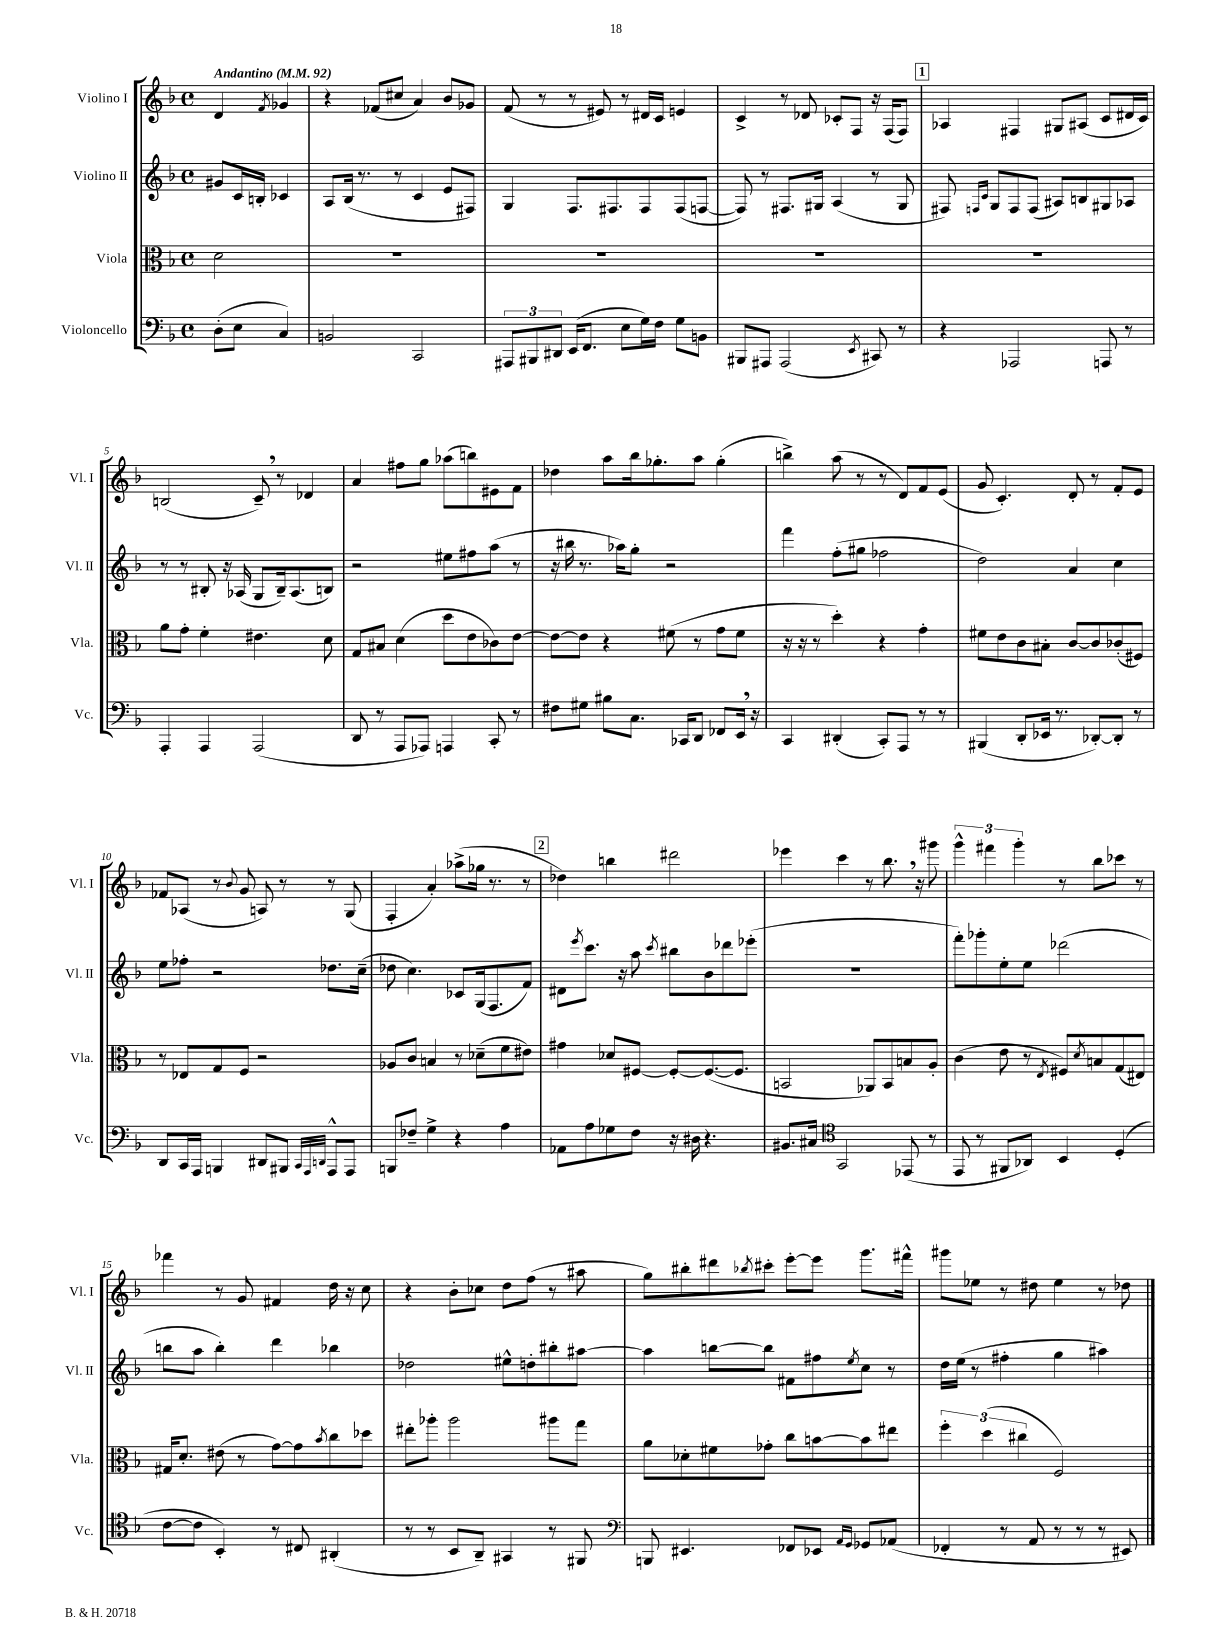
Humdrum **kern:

**kern	**kern	**kern	**kern
*part4	*part3	*part2	*part1
*staff4	*staff3	*staff2	*staff1
*I"Violoncello	*I"Viola	*I"Violino II	*I"Violino I
*I'Vc.	*I'Vla.	*I'Vl. II	*I'Vl. I
*clefF4	*clefC3	*clefG2	*clefG2
*k[b-]	*k[b-]	*k[b-]	*k[b-]
*M4/4	*M4/4	*M4/4	*M4/4
*met(c)	*met(c)	*met(c)	*met(c)
*MM92	*MM92	*MM92	*MM92
=	=	=	=
!	!	!	!LO:TX:a:B:t=Andantino
(8D'\L	2d\	8g#X/L	4d/
8E\J	.	16c/L	.
.	.	16Bn'/JJ	.
.	.	.	8qf/
4C/)	.	4c-X/	4g-X/
=1	=1	=1	=1
2BBn/	1r	8A/L	4r
.	.	(16B-/Jk	.
.	.	8.r	.
.	.	.	(8f-X/L
.	.	8r	8cc#X/J
2CC/	.	4c/	4a/)
.	.	8e/L	8b-/L
.	.	8F#X/J)	8g-X/J
=2	=2	=2	=2
12AAA#X/L	1r	4G/	(8f/
12BBB#X/	.	.	.
.	.	.	8r
12DD#X/J	.	.	.
(16EE/KL	.	8.F/L	8r
8.FF/J	.	.	.
.	.	.	8e#X/)
.	.	8.F#X/	.
8E\L	.	.	8r
16G\L)	.	8F#/	16d#X/LL
16F\JJ	.	.	16c/JJ
8G\L	.	(8F#/	4en/
8BBn\J	.	[8Fn/J	.
=3	=3	=3	=3
8BBB#X/L	1r	8F/])	4c^/
8AAA#X/J	.	8r	.
(2AAA#/	.	8.F#X/L	8r
.	.	.	8d-X/
.	.	16G#X/Jk	.
.	.	(4A/	8c-X'/L
.	.	.	8F/J
8qEE/	.	.	.
8CC#X/)	.	8r	16r
.	.	.	(16F/KL
8r	.	8G#/	8F/J)
!!LO:REH:place=s1:t=1
=4	=4	=4	=4
4r	1r	8F#X/)	4A-X/
.	.	16qqFn/LL	.
.	.	16qqc/JJ	.
.	.	8G/L	.
2AAA-X/	.	8F/	4F#X/
.	.	(8F/J	.
.	.	8A#X/L)	8G#X/L
.	.	8Bn/	(8A#X/J
8AAAn/	.	8G#X/	8c/L
8r	.	8A-X/J	16d#X/L
.	.	.	16c/JJ)
!!LO:LB:g=z
=5	=5	=5	=5
4AAA'/	8a\L	8r	(2Bn/
.	8g'\J	8r	.
4AAA/	4f'\	8B#X'/	.
.	.	16r	.
.	.	(16A-X/	.
(2AAA/	4.e#X\	8G/L	8c~,/)
.	.	16B#~/k)	8r
.	.	(8.A-/	.
.	.	.	4d-X/
.	8d\	8Bn/J)	.
=6	=6	=6	=6
8DD/	8G/L	2r	4a/
8r	8B#X/J	.	.
8AAA/L	(4d\	.	8ff#X\L
8AAA-X/J)	.	.	8gg\J
4AAAn/	8dd\L	8ee#X\L	(8aa-X\L
.	8e\	8ff#X\	8bbn\)
8CC'/	8c-X\)	(8aa\J	8e#X\
8r	[8e\J	8r	8f\J
=7	=7	=7	=7
8F#X\L	8e\L_	16r	4dd-X\
.	.	16bb#X\	.
8G#X\J	8e\J]	8.r	.
8B#X\L	4r	.	8aa\L
.	.	16aa-X\KL)	.
8.C\J	.	8gg'\J	16bb-\k
.	.	.	8.gg-X'\
.	(8f#X\	2r	.
16CC-X/KL	.	.	.
8DD/J	8r	.	8aa\J
8FF-X/L	8g\L	.	(4gg-'\
16EE,/Jk	8f#\J	.	.
16r	.	.	.
=8	=8	=8	=8
4CC/	16r	4fff\	4bbn^\)
.	16r	.	.
.	8r	.	.
(4DD#X'/	4dd'\)	(8ff'\L	(8aa\
.	.	8gg#X\J	8r
8CC'/L)	4r	2ff-X\	8r
8AAA/J	.	.	8d/L)
8r	4g'\	.	8f/
8r	.	.	(8e/J
=9	=9	=9	=9
(4BBB#X/	8f#X\L	2dd\)	8g/
.	8e\	.	4.c'/)
8DD'/L	8c\	.	.
16EE-X/Jk	8B#X'\J	.	.
8.r	.	.	.
.	[8c/L	4a/	8d'/
[8DD-X'/L)	8c/]	.	8r
8DD-'/J]	(8c-X'/	4cc\	8f'/L
8r	8F#X/J)	.	8e/J
!!LO:LB:g=z
=10	=10	=10	=10
8DD/L	8r	8ee\L	8f-X/L
16CC/L	8E-X/L	8ff-X'\J	(8A-X/J
16AAA/JJ	.	.	.
4BBBn/	8G/	2r	8r
.	.	.	8qqb-/
.	8F/J	.	8g/
8DD#X/L	2r	.	8An/)
8BBB#X/J	.	.	8r
32qqCC/LLL	.	.	.
32qqAAA/	.	.	.
32qqDDn/JJJ	.	.	.
8AAA^^/L	.	8.dd-X\L	8r
8AAA/J	.	.	(8G/
.	.	(16cc~\Jk	.
=11	=11	=11	=11
8BBBn/L	8A-X/L	8dd-X\	4F'/
8F-X~/J	8c/J	4.cc\)	.
4G^\	4Bn/	.	4a'/)
4r	8r	8c-X/L	(8aa-X^\L
.	(8d-X~\L	(16G/k	16gg-X\Jk
.	.	8.F/	8.r
4A\	8f\	.	.
.	8e#X\J)	8f/J)	8r
!!LO:REH:place=s1:t=2
=12	=12	=12	=12
8AA-X\L	4g#X\	8d#X\L	4dd-X\)
.	.	8qeee/	.
8A\	.	8.ccc\J	.
8G-X\	8d-X/L	.	4bbn\
.	.	16r	.
8F\J	[8F#X/J	8aa\	.
.	.	8qccc/	.
16r	8F#'/L_	8bb#X\L	2ddd#X\
16D#X\	.	.	.
4.r	(8.F#/_	8b-\	.
.	.	8ddd-X\	.
.	8.F#/J]	.	.
.	.	(8eee-X'\J	.
=13	=13	=13	=13
8.BB#X/L	2BBn/	1r	4eee-X\
16C#X/Jk	.	.	.
*clefC4	*	*	*
2GG/	.	.	4ccc\
.	8AA-X/L)	.	8r
.	8BB/	.	8.bb-,\
(8EE-X/	8Bn/	.	.
.	.	.	16r
8r	8A'/J	.	8ggg#X\
=14	=14	=14	=14
8EE/	(4c\	8fff'\L)	6ggg^^\
8r	.	8ggg-X'\	.
.	.	.	6fff#X\
8FF#X/L	8e\	8ee'\	.
.	.	.	6ggg'\
8AA-X/J)	8r	8ee\J	.
.	8qE/	.	.
4BB-/	8F#X/L)	(2ddd-X\	8r
.	8qd/	.	.
.	8Bn/	.	8bb-\L
(4D'/	(8G/	.	8ccc-X\J
.	8E#X/J)	.	8r
!!LO:LB:g=z
=15	=15	=15	=15
[8c\L	16G#X/KL	8bbn\L	4fff-X\
.	8.d'/J	.	.
8c\J]	.	8aa\J	.
4BB-'/)	(8e#X\	4bb'\)	8r
.	8r	.	8g/
8r	[8g\L)	4ddd\	4f#X/
8C#X/	8g\]	.	.
.	8qb-/	.	.
(4AA#X'/	8cc\	4bb-X\	16dd\
.	.	.	16r
.	8dd-X\J	.	8cc\
=16	=16	=16	=16
8r	8ee#X'\L	2dd-X\	4r
8r	8aa-X'\J	.	.
8BB-/L	2aa-\	.	8b-'\L
8AA~/J)	.	.	8cc-X\J
4GG#X/	.	8ee#X^^\L	8dd\L
.	.	8ddn'\	(8ff\J
8r	8aa#X\L	8bb#X'\	8r
8FF#X/	8gg\J	[8aa#X\J	8aa#X\
=17	=17	=17	=17
*clefF4	*	*	*
8BBBn/	8a\L	4aa#\]	8gg\L)
4.EE#X/	8d-X'\	.	8bb#X'\
.	8f#X\	[8bbn\L	8ddd#X\
.	.	.	8qbb-X/
.	8g-X'\J	8bb\J]	8ccc#X'\J
8FF-X/L	8cc\L	8f#X\L	[8eee'\L
8EE-X/J	[8bn\	8ff#X\	8eee\J]
16qqAA/LL	.	.	.
16qqGG/JJ	.	8qee/	.
8GG-X/L	8b\]	8cc\J	8.ggg\L
(8AA-X/J	8ee#X\J	8r	.
.	.	.	16fff#X^^\Jk
=18	=18	=18	=18
4FF-X'/	6ff'\	16dd\LL	8ggg#X\L
.	.	(16ee\JJ	.
.	.	8r	8ee-X\J
.	(6dd\	.	.
8r	.	4ff#X'\	8r
.	6cc#X\	.	.
8AA/	.	.	8dd#X\
8r	2F/)	4gg\	4ee-\
8r	.	.	.
8r	.	4aa#X\)	8r
8EE#X/)	.	.	8dd-X\
==	==	==	==
*-	*-	*-	*-
